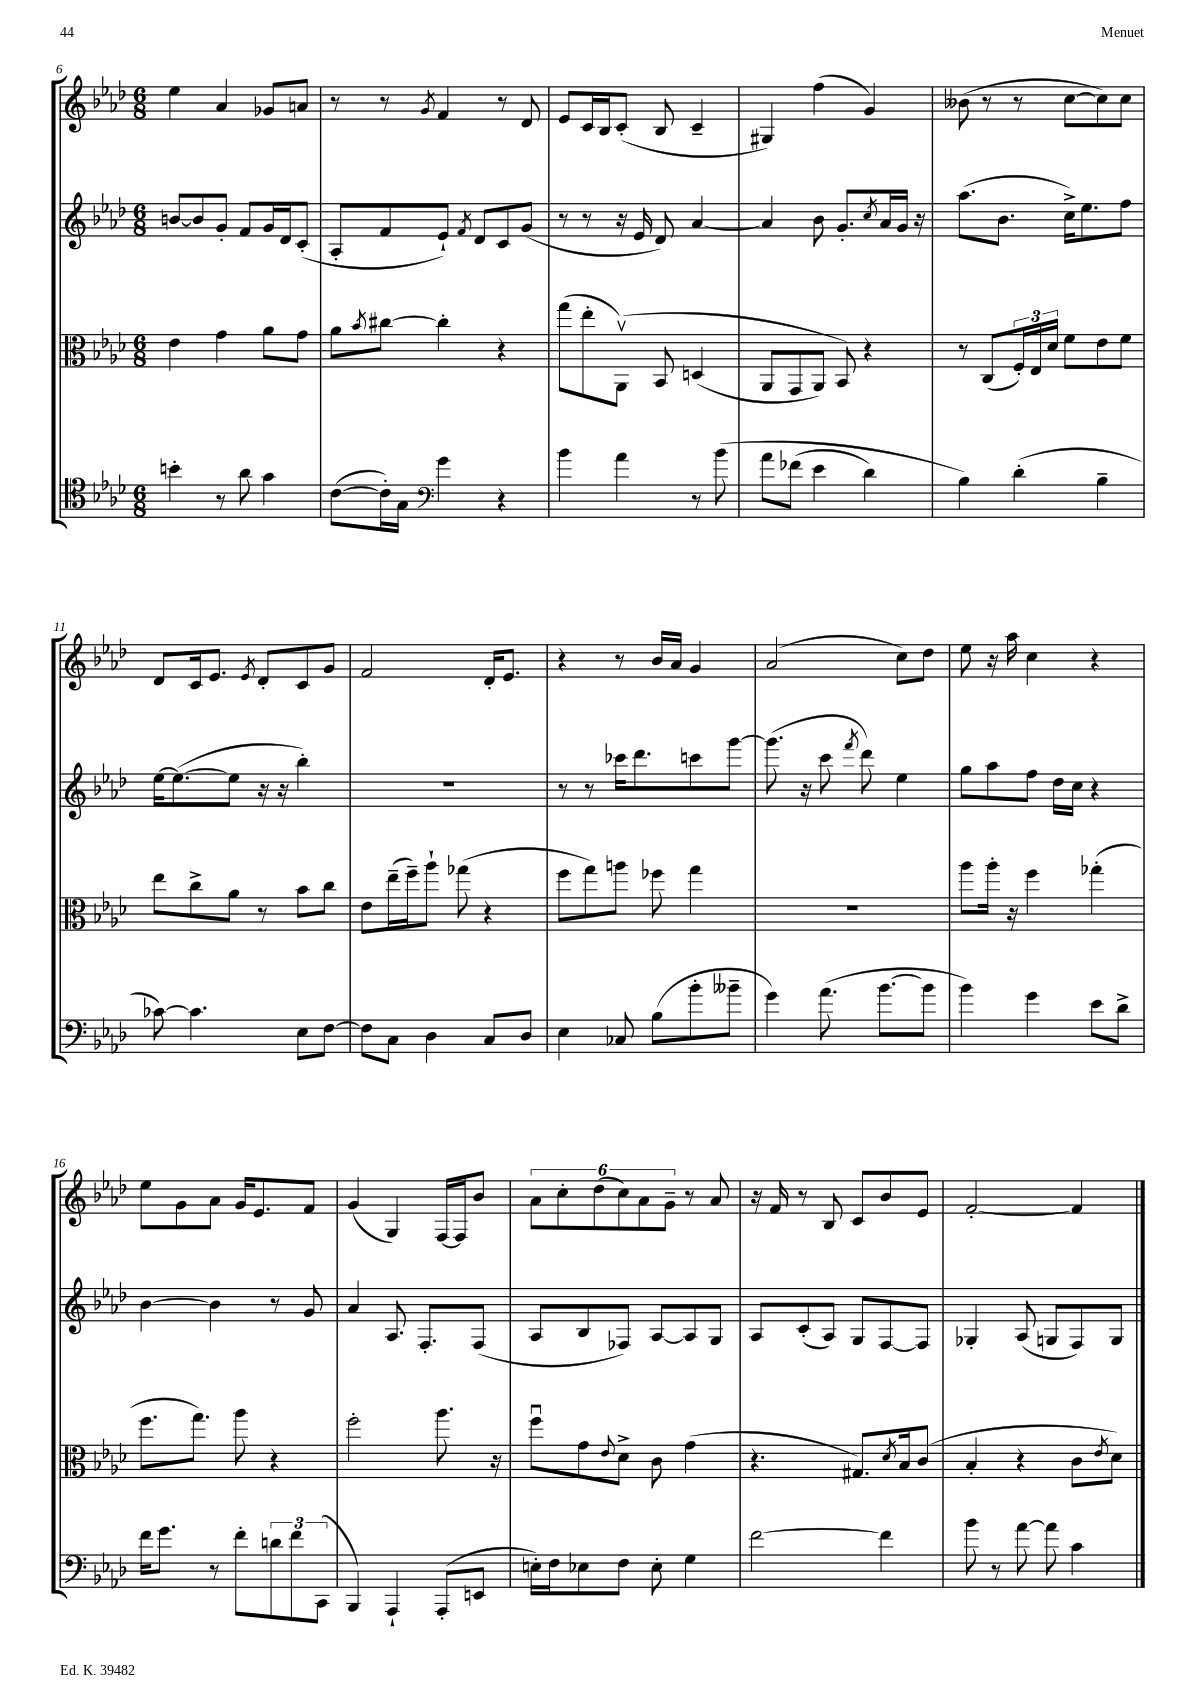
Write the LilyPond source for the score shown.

<<
\new StaffGroup <<
\new Staff = "s0" {
    \clef treble \key aes \major \numericTimeSignature \time 6/8
    ees''4 aes'4 ges'8 a'8 |
    r8 r8 \acciaccatura { g'8 } f'4 r8 des'8 |
    ees'8 c'16 bes16 c'8-.( bes8 c'4-- |
    gis4) f''4( g'4) |
    beses'8( r8 r8 c''8~ c''8) c''8 |
    des'8 c'16 ees'8. \acciaccatura { ees'8 } des'8-. c'8 g'8 |
    f'2 des'16-. ees'8. |
    r4 r8 bes'16 aes'16 g'4 |
    aes'2( c''8) des''8 |
    ees''8 r16 aes''16 c''4 r4 |
    ees''8 g'8 aes'8 g'16 ees'8. f'8 |
    g'4( g4) f16~ f16 bes'8 |
    \tuplet 6/4 { aes'8 c''8-. des''8( c''8) aes'8 g'8-- } r8 aes'8 |
    r16 f'16 r8 bes8 c'8 bes'8 ees'8 |
    f'2~-. f'4 \bar "|." |
}
\new Staff = "s1" {
    \clef treble \key aes \major \numericTimeSignature \time 6/8
    b'8~ b'8 g'8-. f'8 g'16 des'16 c'8-.( |
    aes8-. f'8 ees'8-!) \acciaccatura { f'8 } des'8 c'8 g'8( |
    r8 r8 r16 ees'16 des'8) aes'4~ |
    aes'4 bes'8 g'8.-. \acciaccatura { c''8 } aes'16 g'16 r16 |
    aes''8.( bes'8. c''16->) ees''8. f''8 |
    ees''16~ ees''8.~( ees''8 r16 r16 bes''4-.) |
    R2. |
    r8 r8 ces'''16 des'''8. c'''8 g'''8~ |
    g'''8.( r16 c'''8 \acciaccatura { f'''8 } des'''8) ees''4 |
    g''8 aes''8 f''8 des''16 c''16 r4 |
    bes'4~ bes'4 r8 g'8 |
    aes'4 aes8. f8.-. f8( |
    aes8 bes8 fes8) aes8~ aes8 g8 |
    aes8 c'8-.( aes8) g8 f8~ f8 |
    ges4-. aes8( g8 f8) g8 \bar "|." |
}
\new Staff = "s2" {
    \clef alto \key aes \major \numericTimeSignature \time 6/8
    ees'4 g'4 aes'8 g'8 |
    aes'8 \acciaccatura { bes'8 } cis''8~ cis''4-. r4 |
    g''8( ees''8-. aes,8\upbow)\( bes,8 d4( |
    aes,8 g,8 aes,8) bes,8\) r4 |
    r8 c8( \tuplet 3/2 { f16-.) ees16 des'16 } f'8 ees'8 f'8 |
    ees''8 c''8-> aes'8 r8 bes'8 c''8 |
    ees'8 ees''16--( f''16--) aes''8-! ges''8( r4 |
    f''8 g''8) a''8 fes''8 g''4 |
    R2. |
    aes''8 aes''16-. r16 f''4 ges''4-.( |
    f''8. g''8.) aes''8 r4 |
    f''2-. aes''8. r16 |
    f''8\downbow g'8 \appoggiatura { ees'8 } des'8-> c'8 g'4( |
    r4. gis8.) \acciaccatura { des'8 } bes16 c'8( |
    bes4-. r4 c'8 \acciaccatura { ees'8 } des'8) \bar "|." |
}
\new Staff = "s3" {
    \clef tenor \key aes \major \numericTimeSignature \time 6/8
    b'4-. r8 aes'8 g'4 |
    c'8~( c'16-.) g16 \clef bass g'4 r4 |
    bes'4 aes'4 r8 bes'8\( |
    aes'8 fes'8( ees'4 des'4) |
    bes4\) des'4-.( bes4-- |
    ces'8~) ces'4. ees8 f8~ |
    f8 c8 des4 c8 des8 |
    ees4 ces8 bes8( bes'8-. beses'8-- |
    g'4) aes'8.( bes'8.~ bes'8 |
    bes'4) g'4 ees'8 des'8-> |
    f'16 g'8. r8 f'8-. \tuplet 3/2 { d'8 f'8 c,8( } |
    bes,,4) aes,,4-! aes,,8-.( e,8 |
    e16-.) f16 ees8 f8 ees8-. g4 |
    f'2~ f'4 |
    bes'8 r8 aes'8~ aes'8 c'4 \bar "|." |
}
>>
>>
\layout { \context { \Score currentBarNumber = #6 } }
